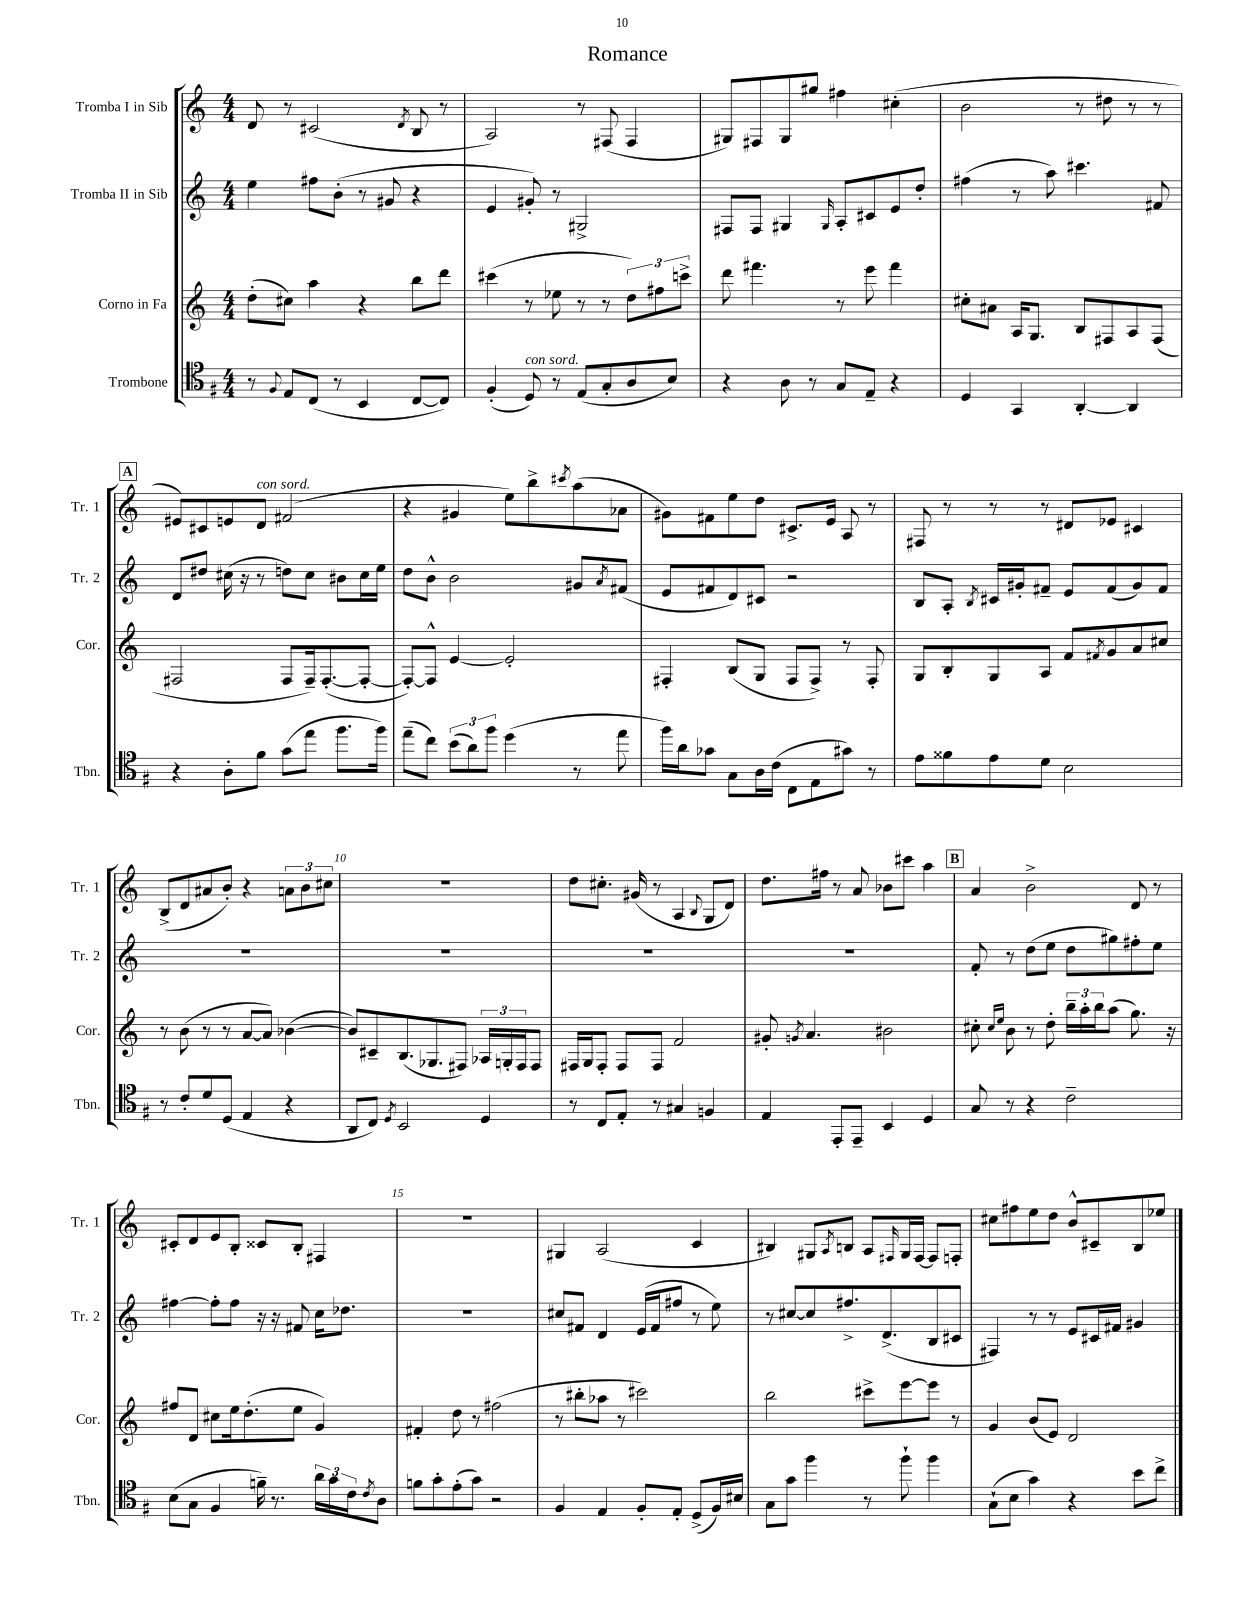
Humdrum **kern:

**kern	**kern	**kern	**kern
*staff4	*staff3	*staff2	*staff1
*clefC4	*clefG2	*clefG2	*clefG2
*k[f#]	*k[]	*k[]	*k[]
*M4/4	*M4/4	*M4/4	*M4/4
8r	(8dd'	4ee	8d
8qqF#	.	.	.
8E	8cc#)	.	8r
(8C	4aa	8ff#	(2c#
8r	.	(8b'	.
4BB	4r	8r	.
.	.	8g#	.
.	.	.	8qd
[8C	8bb	4r	8B
8C])	8ddd	.	8r
=	=	=	=
(4F#'	(4ccc#	4e	2A)
8D)	8r	8g#')	.
8r	8ee-	8r	.
(8E	8r	2G#^	8r
8G'	8r	.	(8F#
8A	12dd)	.	4F#
.	12ff#	.	.
8B)	.	.	.
.	12ccc^	.	.
=	=	=	=
4r	8ddd	8F#	8G#)
.	4.fff#	8F#	8F#
8A	.	4G#	8G#
8r	.	.	8gg#
.	.	16qqG#	.
8G	8r	8A'	4ff#
8E~	8eee	8c#	.
4r	4fff#	8e	(4cc#'
.	.	8dd'	.
=	=	=	=
4D	8cc#'	(4ff#	2b
.	8a#	.	.
4GG	16A	8r	.
.	8.G	.	.
.	.	8aa)	.
[4AA'	8B	4.ccc#	8r
.	8F#	.	8dd#
4AA]	8A	.	8r
.	(8F#	8f#	8r
=	=	=	=
4r	2F#	8d	8e#)
.	.	8dd#	8c#
8A'	.	(16cc#	8e
.	.	16r	.
8f#	.	8r	8d
(8g	8F#	8dd)	(2f#
8ee	16F#~)	8cc#	.
.	([8.F#'	.	.
8.ff#	.	8b#	.
.	8F#'_	16cc#	.
16ff#)	.	16ee	.
=	=	=	=
(8ee~	8F#'_)	8dd	4r
8cc)	8F#^^]	8b^^	.
(12b	[4e	2b	4g#
12a)	.	.	.
12ff#	.	.	.
(4dd	2e']	.	8ee)
.	.	.	8bb^
.	.	.	8qccc#
8r	.	8g#	(8aa
.	.	8qa	.
8ee	.	(8f#	8a-
=	=	=	=
16ff#)	4F#'	8e	8g#)
16a	.	.	.
8g-	.	8f#	8f#
8G	(8B	8d)	8ee
16A	8G	8c#	8dd
(16c	.	.	.
8C	8F#	2r	8.c#^
8E	8F#^)	.	.
.	.	.	16e
8g#)	8r	.	8A
8r	8F#'	.	8r
=	=	=	=
8e	8G	8B	8F#
8f##	8B'	8A'	8r
.	.	8qB	.
8e	8G	16c#	8r
.	.	16g#'	.
8d	8A	8f#~	8r
2B	8f	8e	8d#
.	8qf#	.	.
.	8g	(8f#	8e-
.	8a	8g#)	4c#
.	8cc#	8f#	.
=	=	=	=
8r	8r	1r	(8B^
8c'	(8b	.	8d
8d	8r	.	8a#
(8D	8r	.	8b')
4E	[8a	.	4r
.	8a])	.	.
4r	([4b-	.	12a
.	.	.	12b
.	.	.	12cc#
=	=	=	=
8AA	8b-])	1r	1r
8C)	8c#~	.	.
8qD	.	.	.
2BB	(8.B	.	.
.	8.G-	.	.
.	8F#)	.	.
4D	24A-	.	.
.	24G'	.	.
.	24F#	.	.
.	8F#	.	.
=	=	=	=
8r	16F#	1r	8dd
.	16G	.	.
8C	8F#'	.	8.cc#'
8E'	8F#	.	.
.	.	.	(16g#
8r	8F#	.	8r
4G#	2f	.	4A
.	.	.	8qqB
4F	.	.	8G
.	.	.	8d)
=	=	=	=
4E	8g#'	1r	8.dd
.	8qg	.	.
.	4.a	.	.
.	.	.	16ff#
8EE'	.	.	8r
8EE~	.	.	8a
4BB	2b#	.	8b-
.	.	.	8ccc#
4D	.	.	4aa
=	=	=	=
8G	8cc#'	8f'	4a
.	16qqcc#	.	.
.	16qqee	.	.
8r	8b	8r	.
4r	8r	(8dd	2b^
.	8dd'	8ee	.
2c~	24bb~	8dd	.
.	24aa'	.	.
.	24bb	.	.
.	(8aa	8gg#)	.
.	8.gg)	8ff#'	8d
.	.	8ee	8r
.	16r	.	.
=	=	=	=
(8B	8ff#	[4ff#	8c#'
8G	8d	.	8d
4F#	8cc#	8ff#']	8e
.	16ee	8ff#	8B'
.	(8.dd'	.	.
16f~)	.	16r	8c##
8.r	.	16r	.
.	8ee	8f#	8B'
24a	4g)	16cc	4F#
24g	.	.	.
.	.	8.dd-	.
24c	.	.	.
8qc	.	.	.
8A	.	.	.
=	=	=	=
8f	4f#'	1r	1r
8g'	.	.	.
(8e'	8dd	.	.
8g)	8r	.	.
2r	(2ff#	.	.
=	=	=	=
4F#	8r	8cc#	4G#
.	8bb#'	8f#	.
4E	8aa-	4d	(2A
.	8r	.	.
8F#'	2ccc#)	(16e	.
.	.	16f#	.
8E'	.	8ff#	.
(8D^	.	8r	4c
16F#)	.	8ee)	.
16B#	.	.	.
=	=	=	=
8G	2bb	8r	4B#)
8g	.	[8cc#	.
4ff#	.	8cc#]	8G#
.	.	.	8qA
.	.	8.ff#^	8B
8r	8ccc#^	.	8A
.	.	(8.d^	.
.	.	.	16qqF#
8ff#`	[8eee	.	16G#
.	.	.	[16F#
4ff#	8eee]	8B	8F#]
.	8r	8c#	8F'
=	=	=	=
(8G`	4g	4F#)	8cc#
8B	.	.	8ff#
4g)	(8b	8r	8ee
.	8e)	8r	8dd
4r	2d	8e	8b^^
.	.	16c#	8c#~
.	.	16f#	.
8b	.	4g#	8B
8cc^	.	.	8ee-
==	==	==	==
*-	*-	*-	*-
